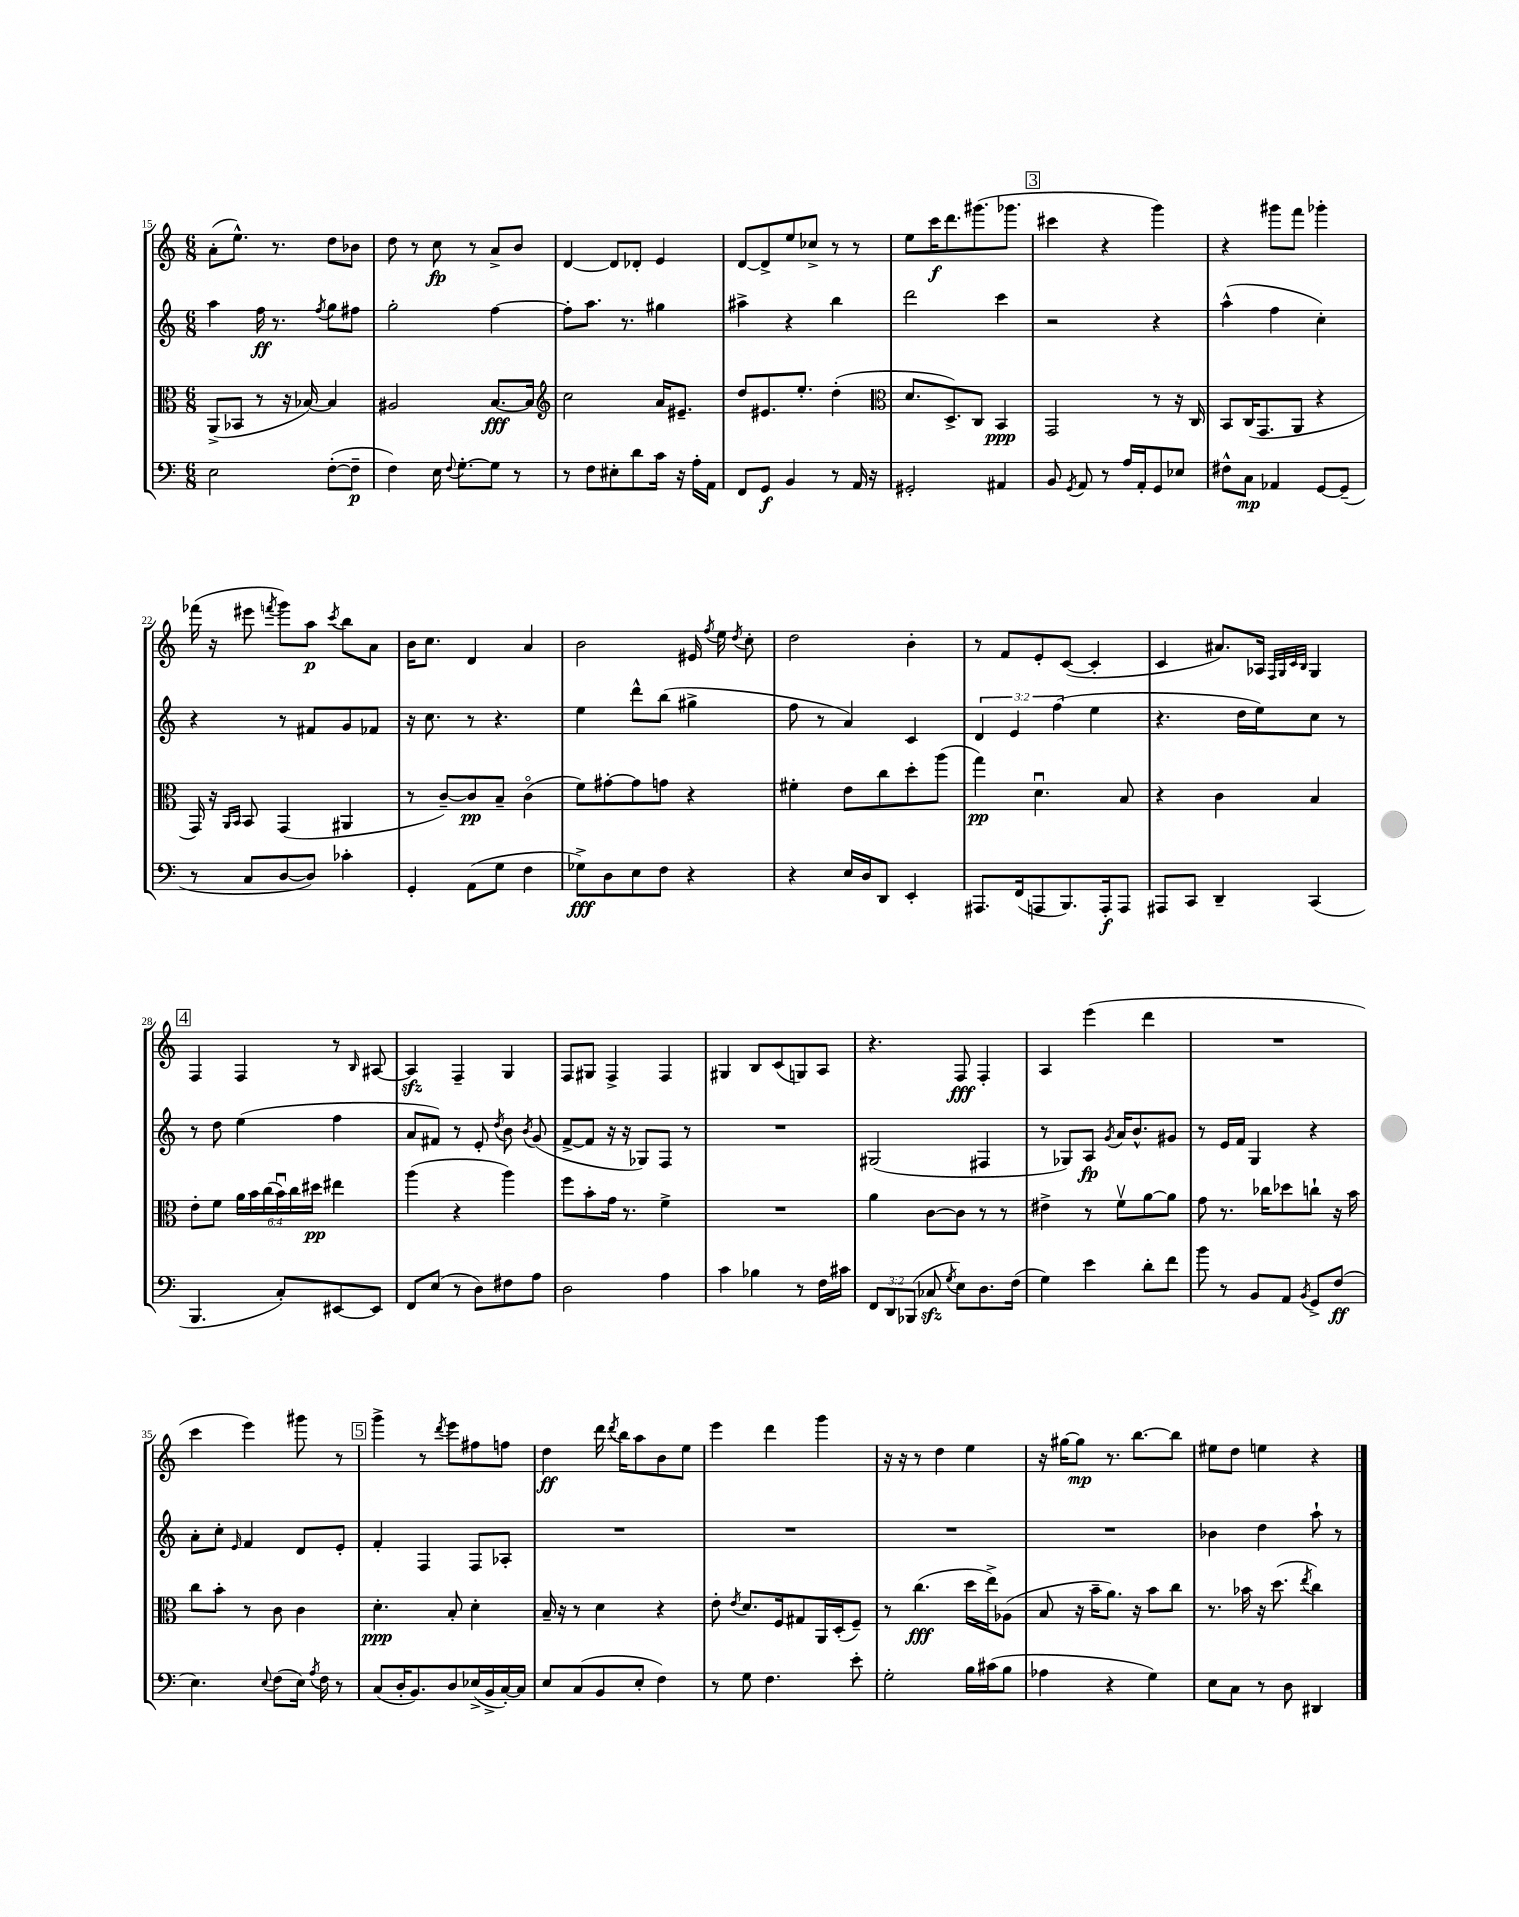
<<
\new StaffGroup <<
\new Staff = "s0" {
    \clef treble \key c \major \numericTimeSignature \time 6/8
    \autoBeamOff a'8[-.( e''8.]-^) r8. d''8[ bes'8] |
    d''8 r8 c''8\fp r8 a'8[-> b'8] |
    d'4~ d'8[ des'8]-. e'4 |
    d'8[~ d'8-> e''8 ces''8]-> r8 r8 |
    e''8[ c'''16\f d'''8. gis'''8.( ges'''8.] |
    \mark \markup { \box "3" } cis'''4 r4 g'''4) |
    r4 gis'''8[ f'''8] ges'''4-. |
    fes'''16( r16 eis'''8 \acciaccatura { f'''8 } g'''8[) a''8]\p \acciaccatura { c'''8 } b''8[ a'8] |
    b'16[ c''8.] d'4 a'4 |
    b'2 eis'16 \acciaccatura { f''8 } e''16 \acciaccatura { d''8 } c''8-. |
    d''2 b'4-. |
    r8 f'8[ e'8-. c'8]~( c'4-. |
    c'4 ais'8.[) aes16] \grace { f32[ g32 c'32 b32] } g4 |
    \mark \markup { \box "4" } f4 f4 r8 \grace { b16 } ais8~ |
    ais4\sfz f4-- g4 |
    f8[ gis8] f4-> f4 |
    gis4 b8[ c'8( g8) a8] |
    r4. f8\fff f4-. |
    a4 e'''4( d'''4 |
    R2. |
    c'''4 e'''4) gis'''8 r8 |
    \mark \markup { \box "5" } g'''4-> r8 \acciaccatura { d'''8 } e'''8[ fis''8 f''8] |
    d''4\ff d'''16 \acciaccatura { d'''8 } b''16[ a''8 b'8 e''8] |
    e'''4 d'''4 g'''4 |
    r16 r16 r8 d''4 e''4 |
    r16 gis''16[~ gis''8]\mp r8. b''8.[~ b''8] |
    eis''8[ d''8] e''4 r4 \bar "|." |
}
\new Staff = "s1" {
    \clef treble \key c \major \numericTimeSignature \time 6/8 \override Staff.TupletNumber.text = #tuplet-number::calc-fraction-text
    \autoBeamOff a''4 f''16\ff r8. \acciaccatura { f''8 } g''8[ fis''8] |
    g''2-. f''4~ |
    f''8[-. a''8.] r8. gis''4 |
    ais''4-> r4 b''4 |
    d'''2 c'''4 |
    \mark \markup { \box "3" } r2 r4 |
    a''4-^( f''4 c''4-.) |
    r4 r8 fis'8[ g'8 fes'8] |
    r16 c''8. r8 r4. |
    e''4 d'''8[-^ b''8]( gis''4-> |
    f''8 r8 a'4) c'4 |
    \tuplet 3/2 { d'4 e'4 f''4( } e''4 |
    r4. d''16[ e''16) c''8] r8 |
    \mark \markup { \box "4" } r8 d''8 e''4( f''4 |
    a'8[ fis'8]) r8 e'8-. \acciaccatura { d''8 } b'8 \acciaccatura { b'8 } g'8( |
    f'8[~-> f'8] r16 r16 ges8[) f8] r8 |
    R2. |
    gis2( fis4 |
    r8 ges8[) a8]\fp \acciaccatura { g'8 } a'16[ b'8.-^ gis'8] |
    r8 e'16[ f'16] g4 r4 |
    a'8[-. c''8]-. \grace { e'16 } f'4 d'8[ e'8]-. |
    \mark \markup { \box "5" } f'4-. f4 f8[ aes8]-. |
    R2. |
    R2. |
    R2. |
    R2. |
    bes'4 d''4 a''8-! r8 \bar "|." |
}
\new Staff = "s2" {
    \clef alto \key c \major \numericTimeSignature \time 6/8 \override Staff.TupletNumber.text = #tuplet-number::calc-fraction-text
    \autoBeamOff a,8[->( bes,8] r8 r16 bes16~) bes4 |
    ais2 b8.[~\fff b16] |
    \clef treble c''2 a'16[ eis'8.]-- |
    d''8[ eis'8. e''8.]-. d''4-.( |
    \clef alto d'8.[ d8.->) c8] b,4\ppp |
    \mark \markup { \box "3" } g,2 r8 r16 c16 |
    b,8[ c16( g,8. a,8] r4 |
    g,16) r16 \grace { a,16[ b,16] } b,8 g,4( ais,4 |
    r8 c'8[~--) c'8\pp b8]-- c'4\flageolet( |
    f'8[) gis'8~-. gis'8 g'8] r4 |
    fis'4-. e'8[ c''8 d''8-. a''8]( |
    g''4\pp) d'4.\downbow b8 |
    r4 c'4 b4 |
    \mark \markup { \box "4" } e'8[-. f'8] \tuplet 6/4 { a'16[ b'16 c''16( b'16\downbow) c''16 dis''16]\pp } eis''4 |
    a''4( r4 a''4) |
    f''8[ b'8-. g'16] r8. f'4-> |
    R2. |
    a'4 c'8[~ c'8] r8 r8 |
    eis'4-> r8 f'8[\upbow a'8~ a'8] |
    g'8 r8. ces''16[ des''8 c''8]-! r16 b'16 |
    c''8[ b'8]-. r8 c'8 c'4 |
    \mark \markup { \box "5" } d'4.-.\ppp b8-. d'4-. |
    b16-- r16 r8 d'4 r4 |
    e'8-. \acciaccatura { e'8 } d'8.[ f16 gis8 a,16 d16-.( f8]--) |
    r8 c''4.\fff( d''16[ e''16->) aes8]( |
    b8 r16 b'16[-- a'8.]) r16 b'8[ c''8] |
    r8. bes'16 r16 d''8.( \acciaccatura { e''8 } c''4) \bar "|." |
}
\new Staff = "s3" {
    \clef bass \key c \major \numericTimeSignature \time 6/8 \override Staff.TupletNumber.text = #tuplet-number::calc-fraction-text
    \autoBeamOff e2 f8[~-.( f8]--\p |
    f4) e16 \appoggiatura { f8 } g8.[~-. g8] r8 |
    r8 f8[ eis8-. d'8 c'16] r16 a16[-. a,16] |
    f,8[ g,8]\f b,4 r8 a,16 r16 |
    gis,2-. ais,4 |
    \mark \markup { \box "3" } b,8 \acciaccatura { g,8 } a,8 r8 a16[ a,16-. g,8 ees8] |
    fis8[-^ c8]\mp aes,4 g,8[~ g,8]--( |
    r8 c8[ d8~ d8]) ces'4-. |
    g,4-. a,8[( g8] f4 |
    ges8[->\fff) d8 e8 f8] r4 |
    r4 e16[ d16 d,8] e,4-. |
    ais,,8.[ f,16( a,,8 b,,8.) a,,16-.\f a,,8] |
    ais,,8[ c,8] d,4-- c,4( |
    \mark \markup { \box "4" } b,,4. c8[-.) eis,8~ eis,8] |
    f,8[ e8]( r8 d8[) fis8 a8] |
    d2 a4 |
    c'4 bes4 r8 f16[ cis'16] |
    \tuplet 3/2 { f,8[ d,8 bes,,8]( } ces8\sfz \acciaccatura { g8 } e8[) d8. f16]( |
    g4) e'4 d'8[-. f'8] |
    b'8 r8 b,8[ a,8] \acciaccatura { b,8 } g,8[-> f8]\ff( |
    e4.) \appoggiatura { e8 } f8[( e16]) \acciaccatura { a8 } f16 r8 |
    \mark \markup { \box "5" } c8[( d16-. b,8.) d8 ees16->( b,16-> c16~-.) c16] |
    e8[ c8( b,8 e8]-. f4) |
    r8 g8 f4. e'8-. |
    g2-. b16[ cis'16( b8] |
    aes4 r4 g4) |
    e8[ c8] r8 d8 dis,4 \bar "|." |
}
>>
>>
\layout { \context { \Score currentBarNumber = #15 } }
